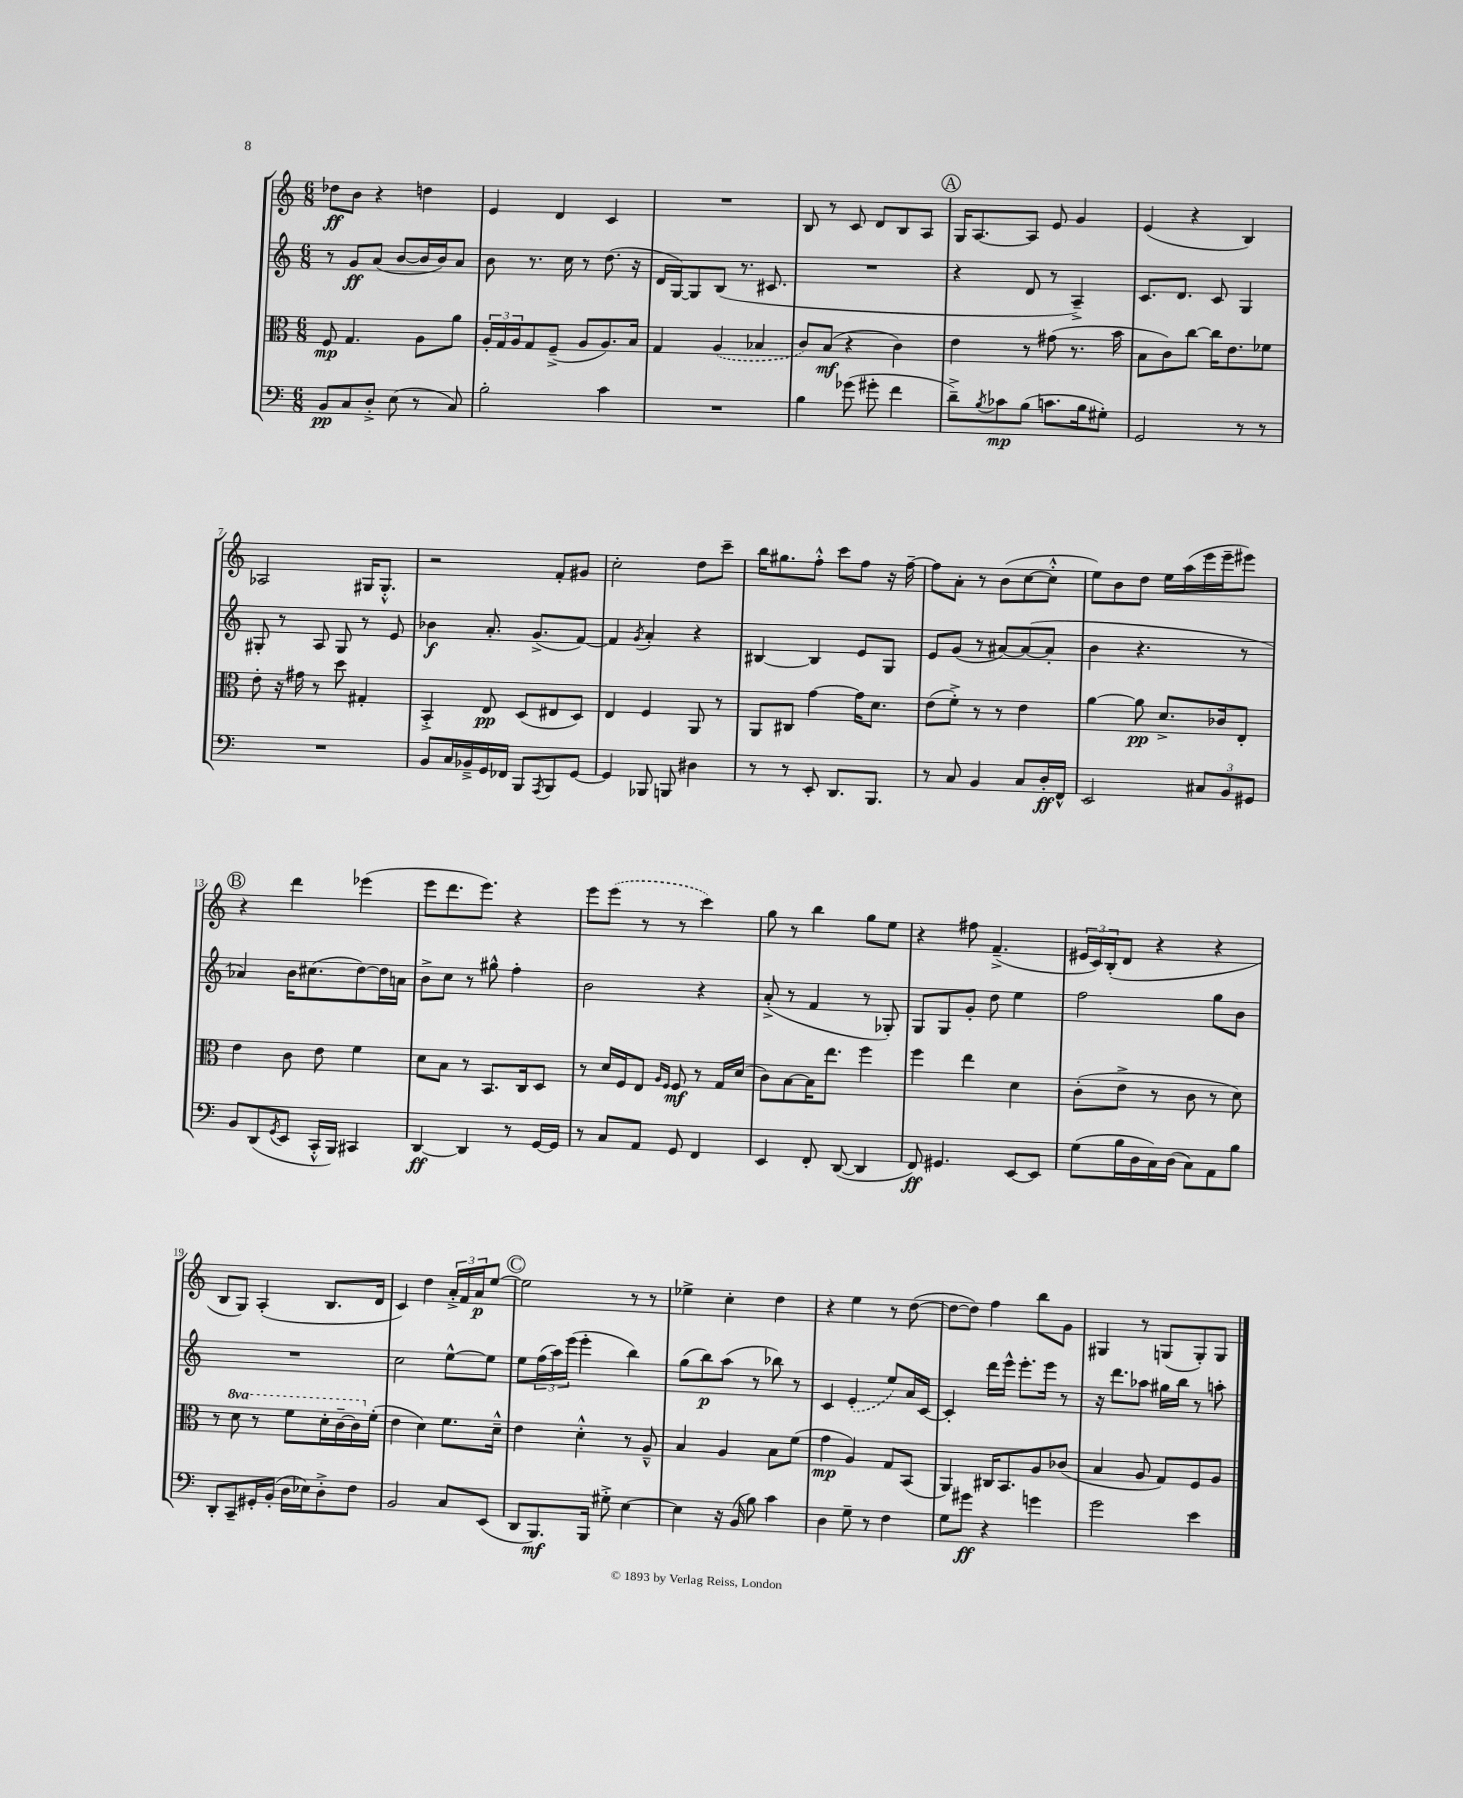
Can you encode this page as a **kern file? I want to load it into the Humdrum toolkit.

**kern	**kern	**kern	**kern
*staff4	*staff3	*staff2	*staff1
*clefF4	*clefC3	*clefG2	*clefG2
*k[]	*k[]	*k[]	*k[]
*M6/8	*M6/8	*M6/8	*M6/8
8BB/L	8F/	8r	8dd-\L
8C/	4.G/	8g/L	8b\J
8D'^/J	.	(8a/J	4r
(8E\	.	[8b/L	.
8r	8A\L	16b/]L	4dd\
.	.	16b/J)	.
8C/)	8a\J	8a/J	.
=	=	=	=
2B'\	24A'/LL	8b\	4e/
.	24G/	.	.
.	24A/J	.	.
.	8G/	8.r	.
.	(8F~^/J	.	4d/
.	.	16cc\	.
.	8A/L	8r	.
4c\	8.A/)	(8.dd\	4c/
.	16B/Jk	16r	.
=	=	=	=
2.r	4G/	16d/LL	2.r
.	.	[16G/J)	.
.	.	8G/]	.
.	(4A/	(8B/J	.
.	.	8.r	.
.	4B-/	.	.
.	.	8.c#/	.
=	=	=	=
4B\	8c/L)	2.r	8B/
.	(8B/J	.	8r
(8g-\	4r	.	8c/
8g#'\	.	.	8d/L
4f\	4c\)	.	8B/
.	.	.	8A/J
=	=	=	=
8d~^\L)	4e\	4r	16G/LK
.	.	.	[8.A/
8qB/	.	.	.
8c-\	.	.	.
(8B\J	8r	8d/	8A/]J
8.c\L	(8g#\	8r	8e/
.	8.r	4A~^/)	4g/
16B\k	.	.	.
8G#'\J)	.	.	.
.	16b\	.	.
=	=	=	=
2GG/	8B\L	8.c/L	(4e/
.	8c\)	.	.
.	.	8.d/J	.
.	[8cc\J	.	4r
.	16cc\]LK	8c/	.
.	8.e\	.	.
8r	.	4G/	4B/)
8r	8f-\J	.	.
=	=	=	=
2.r	8e'\	8G#'/	2A-/
.	16r	8r	.
.	16g#\	.	.
.	8r	8A/	.
.	8dd\	8G#/	.
.	4G#'/	8r	16G#/LK
.	.	.	8.G#'^^/J
.	.	8e/	.
=	=	=	=
8BB/L	4BB'^/	4b-\	2r
16C/L	.	.	.
16BB-~^/	.	.	.
16GG/	8E/	8.a'/	.
16FF-/JJ	.	.	.
8BBB/L	(8D/L	.	.
.	.	(8.g^/L	.
8qAAA/	.	.	.
8BBB/	8E#/	.	8f'/L
[8GG/J	8D/J)	[8f/J)	8g#/J
=	=	=	=
4GG/]	4E/	4f/]	2cc'\
.	.	8qg/	.
8BBB-/	4F/	4a'/	.
8BBB/	.	.	.
4D#\	8AA/	4r	8dd\L
.	8r	.	8ccc~\J
=	=	=	=
8r	8AA/L	[4B#/	16bb\LK
.	.	.	8.gg#\
8r	8C#/J	.	.
8EE'/	[4g\	4B#/]	8ff'^^\J
8.DD/L	.	.	8ccc\L
.	16g\]LK	8e/L	8ff\J
8.BBB/J	8.d\J	.	.
.	.	8G/J	16r
.	.	.	[16ff~\
=	=	=	=
8r	(8e\L	8e/L	8ff\]L
8C/	8f'^\J)	(8g/J	8a'\J
4BB/	8r	8r	8r
.	8r	[8a#/L)	(8b\L
8C/L	4e\	(8a#/_	[8cc\
16D'/L	.	8a#'/]J	8cc'^^\]J
16FF^^/JJ	.	.	.
=	=	=	=
2EE/	[4a\	4b\	8ee\L)
.	.	.	8b\
.	8a\]	4.r	8dd\J
.	8.d^/L	.	16ee\LL
.	.	.	(16aa\
12C#/L	.	.	16eee\
.	16c-/k	.	16eee~\J
12BB/	.	.	.
.	8E'/J	8r	8eee#\J)
12GG#/J	.	.	.
=	=	=	=
8BB/L	4e\	4a-/)	4r
(8DD/	.	.	.
8qGG/	.	.	.
8EE/J	8c\	16b\LK	4ddd\
.	.	(8.cc#\	.
16CC'^^/LL	8e\	.	.
16BBB/JJ)	.	.	.
4CC#/	4f\	[8dd\)	(4eee-\
.	.	16dd\]L	.
.	.	16a\JJ	.
=	=	=	=
[4DD/	8d\L	8b^\L	8eee\L
.	8B\J	8cc\J	8.ddd\
4DD/]	8r	8r	.
.	.	.	8.eee\J)
.	8.BB/L	8gg#^^\	.
8r	.	4ff'\	4r
.	16C/k	.	.
[16GG/LL	8D/J	.	.
16GG/]JJ	.	.	.
=	=	=	=
8r	8r	2b\	8eee\L
8C/L	16d/LL	.	(8eee\J
.	16F/J	.	.
8AA/J	8E/J	.	8r
.	16qqA/LL	.	.
.	16qqF/JJ	.	.
8GG/	8F/	.	8r
4FF/	8r	4r	4ccc\)
.	16G/LL	.	.
.	(16d/JJ	.	.
=	=	=	=
4EE/	8c\L)	(8a'^/	8gg\
.	[8B\	8r	8r
8FF'/	16B\]K	4f/	4bb\
.	8.ee\J	.	.
([8DD/	.	.	.
4DD/]	4ff\	8r	8gg\L
.	.	8G-'/)	8ee\J
=	=	=	=
8FF/)	4ff\	8G/L	4r
4.GG#/	.	8G/	.
.	4ee\	8g'/J	8ff#\
.	.	8dd\	(4.f~^/
[8EE/L	4d\	4ee\	.
8EE/]J	.	.	.
=	=	=	=
(8G\L	(8c'\L	2ff\	24e#/LL
.	.	.	24c/)
.	.	.	(24B'/J
16B\L	8e^\J	.	8d/J
16D\	.	.	.
16C\)	8r	.	4r
(16D\JJ	.	.	.
8C\L)	8c\	.	.
8AA\	8r	8gg\L	4r
8B\J	8d\)	8b\J	.
=	=	=	=
8DD'/L	8r	2.r	8B/L
8CC~/	8dd\	.	8G/J)
16GG#'/L	8r	.	(4A'/
(16BB'/JJ	.	.	.
16D\LL	8ff\L	.	.
16E-\J)	.	.	.
8D'^\	16dd'\L	.	8.B/L
.	[16cc~\	.	.
8F\J	16cc\]	.	.
.	(16f'\JJ	.	16d/Jk
=	=	=	=
2BB/	4e\	2cc\	4c/)
.	4d\)	.	4dd\
8C/L	8.f\L	[8ee^^\L	24a'^/LL
.	.	.	24f/
.	.	.	24a/J
(8EE/J	.	8ee\]J	[8ee/J
.	16d~^^\Jk	.	.
=	=	=	=
8DD/L	4e\	8ee\L	2ee\]
8.BBB/)	.	(24ff\L	.
.	.	24aa\)	.
.	.	(24eee\JJ	.
.	4d'^^\	4eee'\	.
16BBB/Jk	.	.	.
8G#'^\	.	.	.
[4E\	8r	4bb\)	8r
.	8A~^^/	.	8r
=	=	=	=
4E\]	4B/	(8gg\L	4ee-^\
.	.	8bb\)	.
16r	4A/	(8aa\J	4cc'\
(16BB/	.	.	.
8B\)	.	8r	.
4c\	8B\L	8bb-\)	4dd\
.	(8f\J	8r	.
=	=	=	=
4D\	4g\	4c/	4r
8G~\	4A/)	(4e'/	4ee\
8r	.	.	.
4F\	8G/L	8ee/L)	8r
.	(8BB/J	16a/L	([8dd\
.	.	[16c/JJ	.
=	=	=	=
8G\L	4AA/)	4c'/]	8dd\_L
8g#\J	.	.	8dd\]J)
4r	16C#/LK	16ddd\LL	4ff\
.	8.BB/	16eee^^\JJ	.
.	.	8.eee'\L	.
4g\	8A/	.	8bb\L
.	.	16eee\Jk	.
.	(8c-/J	8r	8g\J
=	=	=	=
2g\	4B/	16r	4G#/
.	.	8.ddd\L	.
.	8A/	8aa-\J	8r
.	8G/L)	16gg#\LL	(8G/L
.	.	16bb\JJ	.
4e\	8F/	8r	8G'/)
.	8A/J	8aa'\	8G/J
==	==	==	==
*-	*-	*-	*-
